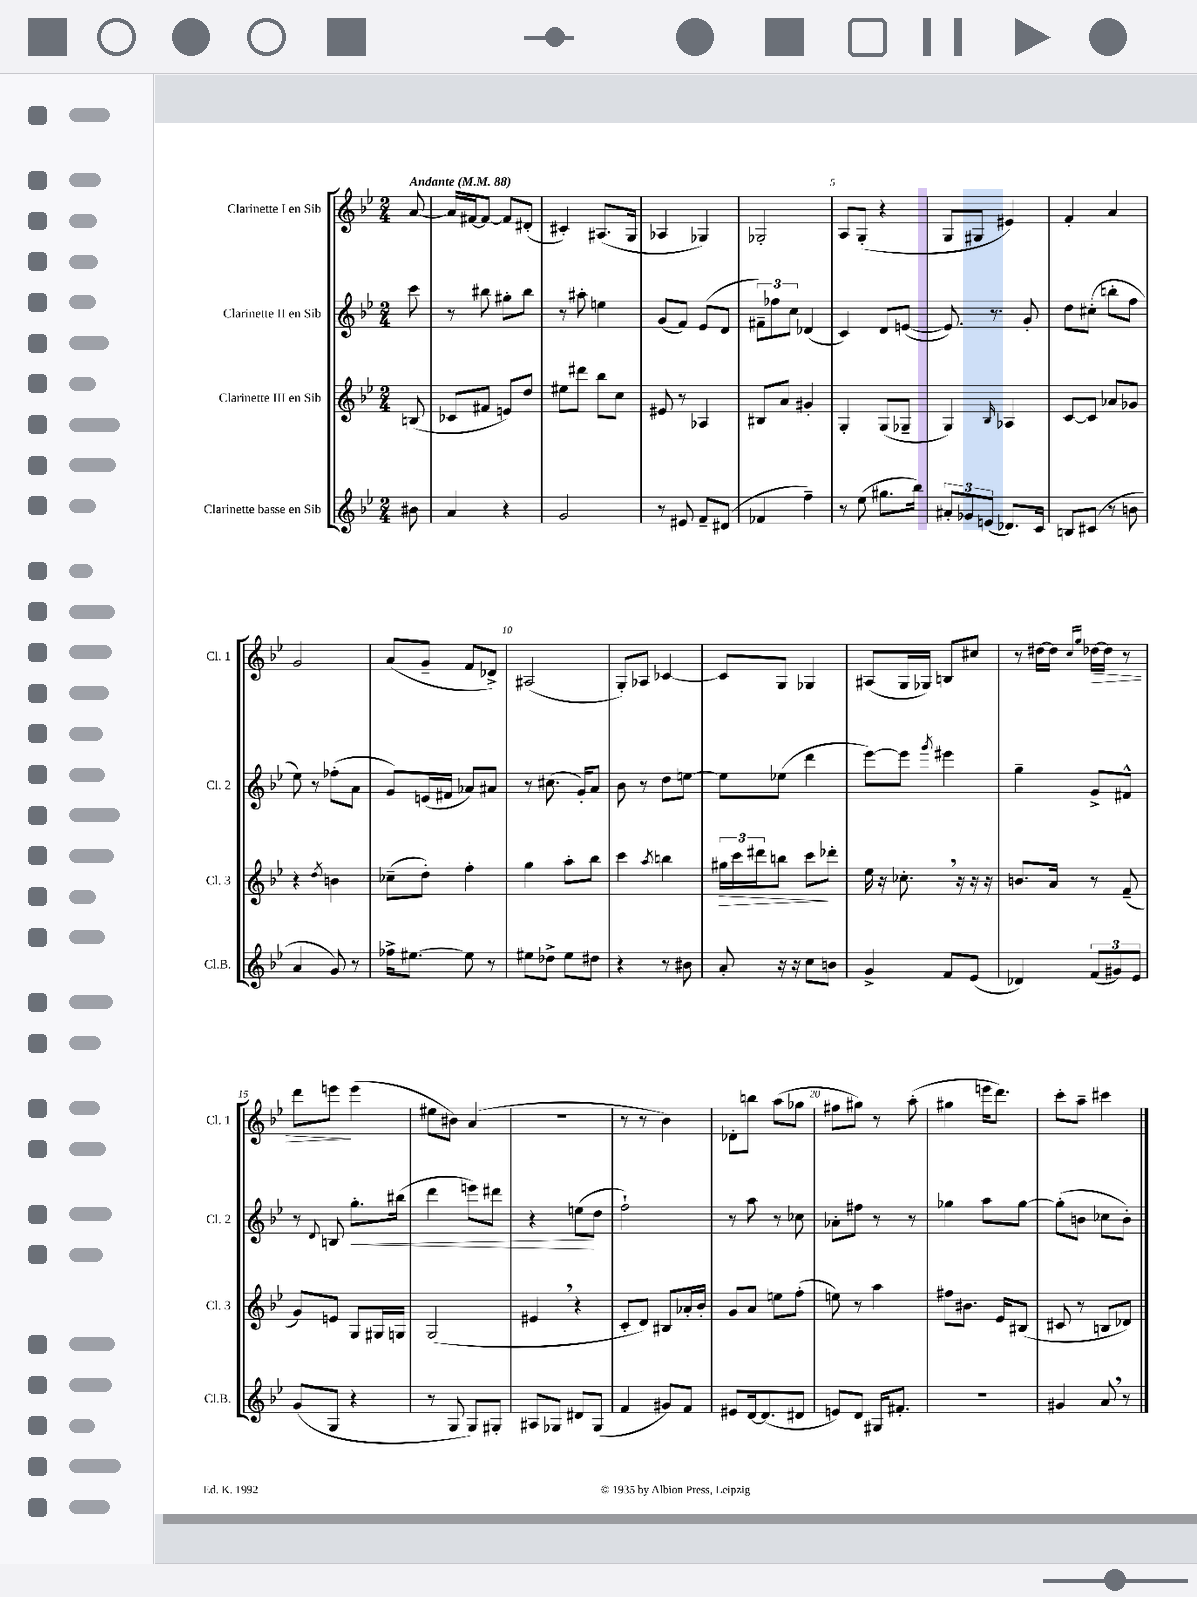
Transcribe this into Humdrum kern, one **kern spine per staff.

**kern	**kern	**dynam	**kern	**dynam	**kern	**dynam
*part4	*part3	*part3	*part2	*part2	*part1	*part1
*staff4	*staff3	*staff3	*staff2	*staff2	*staff1	*staff1
*I"Clarinette basse en Sib	*I"Clarinette III en Sib	*	*I"Clarinette II en Sib	*	*I"Clarinette I en Sib	*
*I'Cl.B.	*I'Cl. 3	*	*I'Cl. 2	*	*I'Cl. 1	*
*clefG2	*clefG2	*	*clefG2	*	*clefG2	*
*k[b-e-]	*k[b-e-]	*	*k[b-e-]	*	*k[b-e-]	*
*M2/4	*M2/4	*	*M2/4	*	*M2/4	*
*MM88	*MM88	*	*MM88	*	*MM88	*
=	=	=	=	=	=	=
!	!	!	!	!	!LO:TX:a:B:t=Andante	!
8b#X\	(8Bn/	.	8ccc\	.	[8a/	.
=1	=1	=1	=1	=1	=1	=1
4a/	8c-X/L	.	8r	.	16a/LL]	.
.	.	.	.	.	[16f#X/J	.
.	8f#X/J	.	8bb#X\	.	8f#/J_	.
4r	8en/L)	.	8gg#X'\L	.	8f#/L]	.
.	8dd/J	.	8bb#\J	.	(8d#X'/J	.
=2	=2	=2	=2	=2	=2	=2
2g/	8ee#X\L	.	8r	.	4c#X'/)	.
.	8ddd#X\J	.	8aa#X'\	.	.	.
.	8bb-\L	.	4een\	.	(8.A#X/L	.
.	8cc\J	.	.	.	.	.
.	.	.	.	.	16G/Jk	.
=3	=3	=3	=3	=3	=3	=3
8r	8e#X/	.	(8g/L	.	4A-X/	.
8e#X/	8r	.	8f/J)	.	.	.
8f~/L	4A-X/	.	(8e-/L	.	4G-X/)	.
(8d#X/J	.	.	8d/J	.	.	.
=4	=4	=4	=4	=4	=4	=4
4f-X/	8B#X/L	.	12f#X~\L)	.	2G-X'/	.
.	.	.	12ff-X\	.	.	.
.	8a/J	.	.	.	.	.
.	.	.	12cc\J	.	.	.
4ff~\)	4g#X'/	.	(4d-X/	.	.	.
=5	=5	=5	=5	=5	=5	=5
8r	4G'/	.	4c/)	.	8A/L	.
(8ee-\	.	.	.	.	(8G'/J	.
8.gg#X\L	(8G/L	.	8d/L	.	4r	.
.	8G-X~/J	.	([8en/J	.	.	.
16bb-\Jk)	.	.	.	.	.	.
=6	=6	=6	=6	=6	=6	=6
12a#X'/L	4G/)	.	8.e/])	.	8G/L	.
12g-X/	.	.	.	.	.	.
.	.	.	.	.	8G#X/J	.
(12en/J	.	.	.	.	.	.
.	.	.	8.r	.	.	.
.	16qqB-/	.	.	.	.	.
8.d-X/L)	4A-X/	.	.	.	4e#X/)	.
.	.	.	8g'/	.	.	.
16c/Jk	.	.	.	.	.	.
=7	=7	=7	=7	=7	=7	=7
8Bn/L	[8c/L	.	8dd\L	.	4f'/	.
(8c#X/J	8c/J]	.	(8cc#X'\J	.	.	.
8r	8a-X/L	.	8bbn'\L	.	4a/	.
8bn\	8g-X/J	.	8ff\J	.	.	.
!!LO:LB:g=z
=8	=8	=8	=8	=8	=8	=8
4a/	4r	.	8ee-\)	.	2g/	.
.	.	.	8r	.	.	.
.	8qdd/	.	.	.	.	.
8g/)	4bn\	.	(8ff-X'\L	.	.	.
8r	.	.	8a\J	.	.	.
=9	=9	=9	=9	=9	=9	=9
16ff-X^\KL	(8cc-X~\L	.	8g/L)	.	(8a/L	.
[8.ee#X\J	.	.	.	.	.	.
.	8dd'\J)	.	(16en/L	.	8g~/J	.
.	.	.	16f#X/JJ	.	.	.
8ee#\]	4ff'\	.	8a-X/L)	.	8f/L	.
8r	.	.	8a#X/J	.	8d-X^/J)	.
=10	=10	=10	=10	=10	=10	=10
8ee#X\L	4gg\	.	8r	.	(2A#X/	.
8dd-X^\J	.	.	(8.cc#X\	.	.	.
8ee#\L	8aa'\L	.	.	.	.	.
.	.	.	16g'/KL)	.	.	.
8dd#X\J	8bb-\J	.	8a/J	.	.	.
=11	=11	=11	=11	=11	=11	=11
4r	4ccc\	.	8b-\	.	8G'/L)	.
.	.	.	8r	.	8A-X/J	.
.	8qaa/	.	.	.	.	.
8r	4bbn\	.	8dd\L	.	[4c-X/	.
8b#X\	.	.	[8een\J	.	.	.
=12	=12	=12	=12	=12	=12	=12
!	!	!LO:HP:b	!	!	!	!
8a'/	24gg#X\LL	>	8ee\L]	.	8c-/L]	.
.	24ccc\	.	.	.	.	.
.	24ddd#X\J	.	.	.	.	.
16r	8bbn\J	.	(8ee-X\J	.	8G/J	.
16r	.	.	.	.	.	.
8cc\L	8ccc\L	.	4ddd\	.	4G-X/	.
8bn\J	8ddd-X'\J	]	.	.	.	.
=13	=13	=13	=13	=13	=13	=13
4g^/	16ee-\	.	[8eee-\L)	.	(8A#X/L	.
.	16r	.	.	.	.	.
.	8.cc-X',\	.	8eee-\J]	.	16G/L	.
.	.	.	.	.	16G-X/JJ)	.
.	.	.	8qggg/	.	.	.
8f/L	.	.	4eee#X\	.	8Bn/L	.
.	16r	.	.	.	.	.
(8e-/J	16r	.	.	.	8cc#X/J	.
.	16r	.	.	.	.	.
=14	=14	=14	=14	=14	=14	=14
4d-X/)	8.bn/L	.	4gg~\	.	8r	.
.	.	.	.	.	[16dd#X\LL	.
.	16a/Jk	.	.	.	16dd#\JJ]	.
.	.	.	.	.	16qqcc/LL	.
.	.	.	.	.	16qqgg/JJ	.
!	!	!	!	!	!	!LO:HP:b
(12f/L	8r	.	8g^/L	.	[16dd-X\LL	>
.	.	.	.	.	16dd-\JJ]	.
12g#X/)	.	.	.	.	.	.
.	(8f~/	.	8f#X^^/J	.	8r	.
12e-/J	.	.	.	.	.	.
!!LO:LB:g=z
=15	=15	=15	=15	=15	=15	=15
(8g/L	8g/L)	.	8r	.	8ddd\L	.
.	.	.	8qqd/	.	.	.
8G/J	8en/J	.	8Bn/	.	8eeen\J	.
!	!	!	!	!LO:HP:b	!	!
4r	8G/L	.	8.gg'\L	<	(4eee\	]
.	16G#X/L	.	.	.	.	.
.	16Gn/JJ	.	(16bb#X\Jk	.	.	.
=16	=16	=16	=16	=16	=16	=16
8r	(2G/	.	4ddd\	.	8ee#X\L	.
8G/	.	.	.	.	8b#X\J)	.
8G/L)	.	.	8eeen\L)	.	(4a/	.
8G#X'/J	.	.	8ddd#X\J	.	.	.
=17	=17	=17	=17	=17	=17	=17
8A#X/L	4e#X,/	.	4r	.	2r	.
8G-X/J	.	.	.	.	.	.
8d#X/L	4r	.	(8een\L	.	.	.
(8G-/J	.	.	8dd\J	[	.	.
=18	=18	=18	=18	=18	=18	=18
4f/	8c'/L	.	2ff`\)	.	8r	.
.	8d/J)	.	.	.	8r	.
8g#X/L)	8B#X/L	.	.	.	4b-\)	.
8f/J	16a-X'/L	.	.	.	.	.
.	16b-'/JJ	.	.	.	.	.
=19	=19	=19	=19	=19	=19	=19
8e#X/L	8g/L	.	8r	.	8d-X'\L	.
[16d/k	8a/J	.	8aa\	.	8bbn\J	.
(8.d/]	.	.	.	.	.	.
.	8een\L	.	8r	.	(8aa\L	.
8d#X/J	(8ff'\J	.	8cc-X\	.	8gg-X\J	.
=20	=20	=20	=20	=20	=20	=20
8en/L)	8een\)	.	8a-X'\L	.	8ff#X\L	.
8d/J	8r	.	8ff#X\J	.	8gg#X\J)	.
16G#X/KL	4aa\	.	8r	.	8r	.
8.f#X'/J	.	.	.	.	.	.
.	.	.	8r	.	(8aa'\	.
=21	=21	=21	=21	=21	=21	=21
2r	8ff#X\L	.	4gg-X\	.	4gg#X\	.
.	8.b#X\J	.	.	.	.	.
.	.	.	8aa\L	.	16eeen\KL	.
.	16e-/KL	.	.	.	8.ddd\J)	.
.	(8B#X/J	.	[8gg-\J	.	.	.
=22	=22	=22	=22	=22	=22	=22
4g#X/	8c#X/	.	(8gg-'\L]	.	8ccc'\L	.
.	8r	.	8bn\J	.	8aa~\J	.
8a,/	8Bn/L	.	8cc-X\L	.	4ccc#X\	.
8r	8d-X/J)	.	8b'\J)	.	.	.
==	==	==	==	==	==	==
*-	*-	*-	*-	*-	*-	*-
